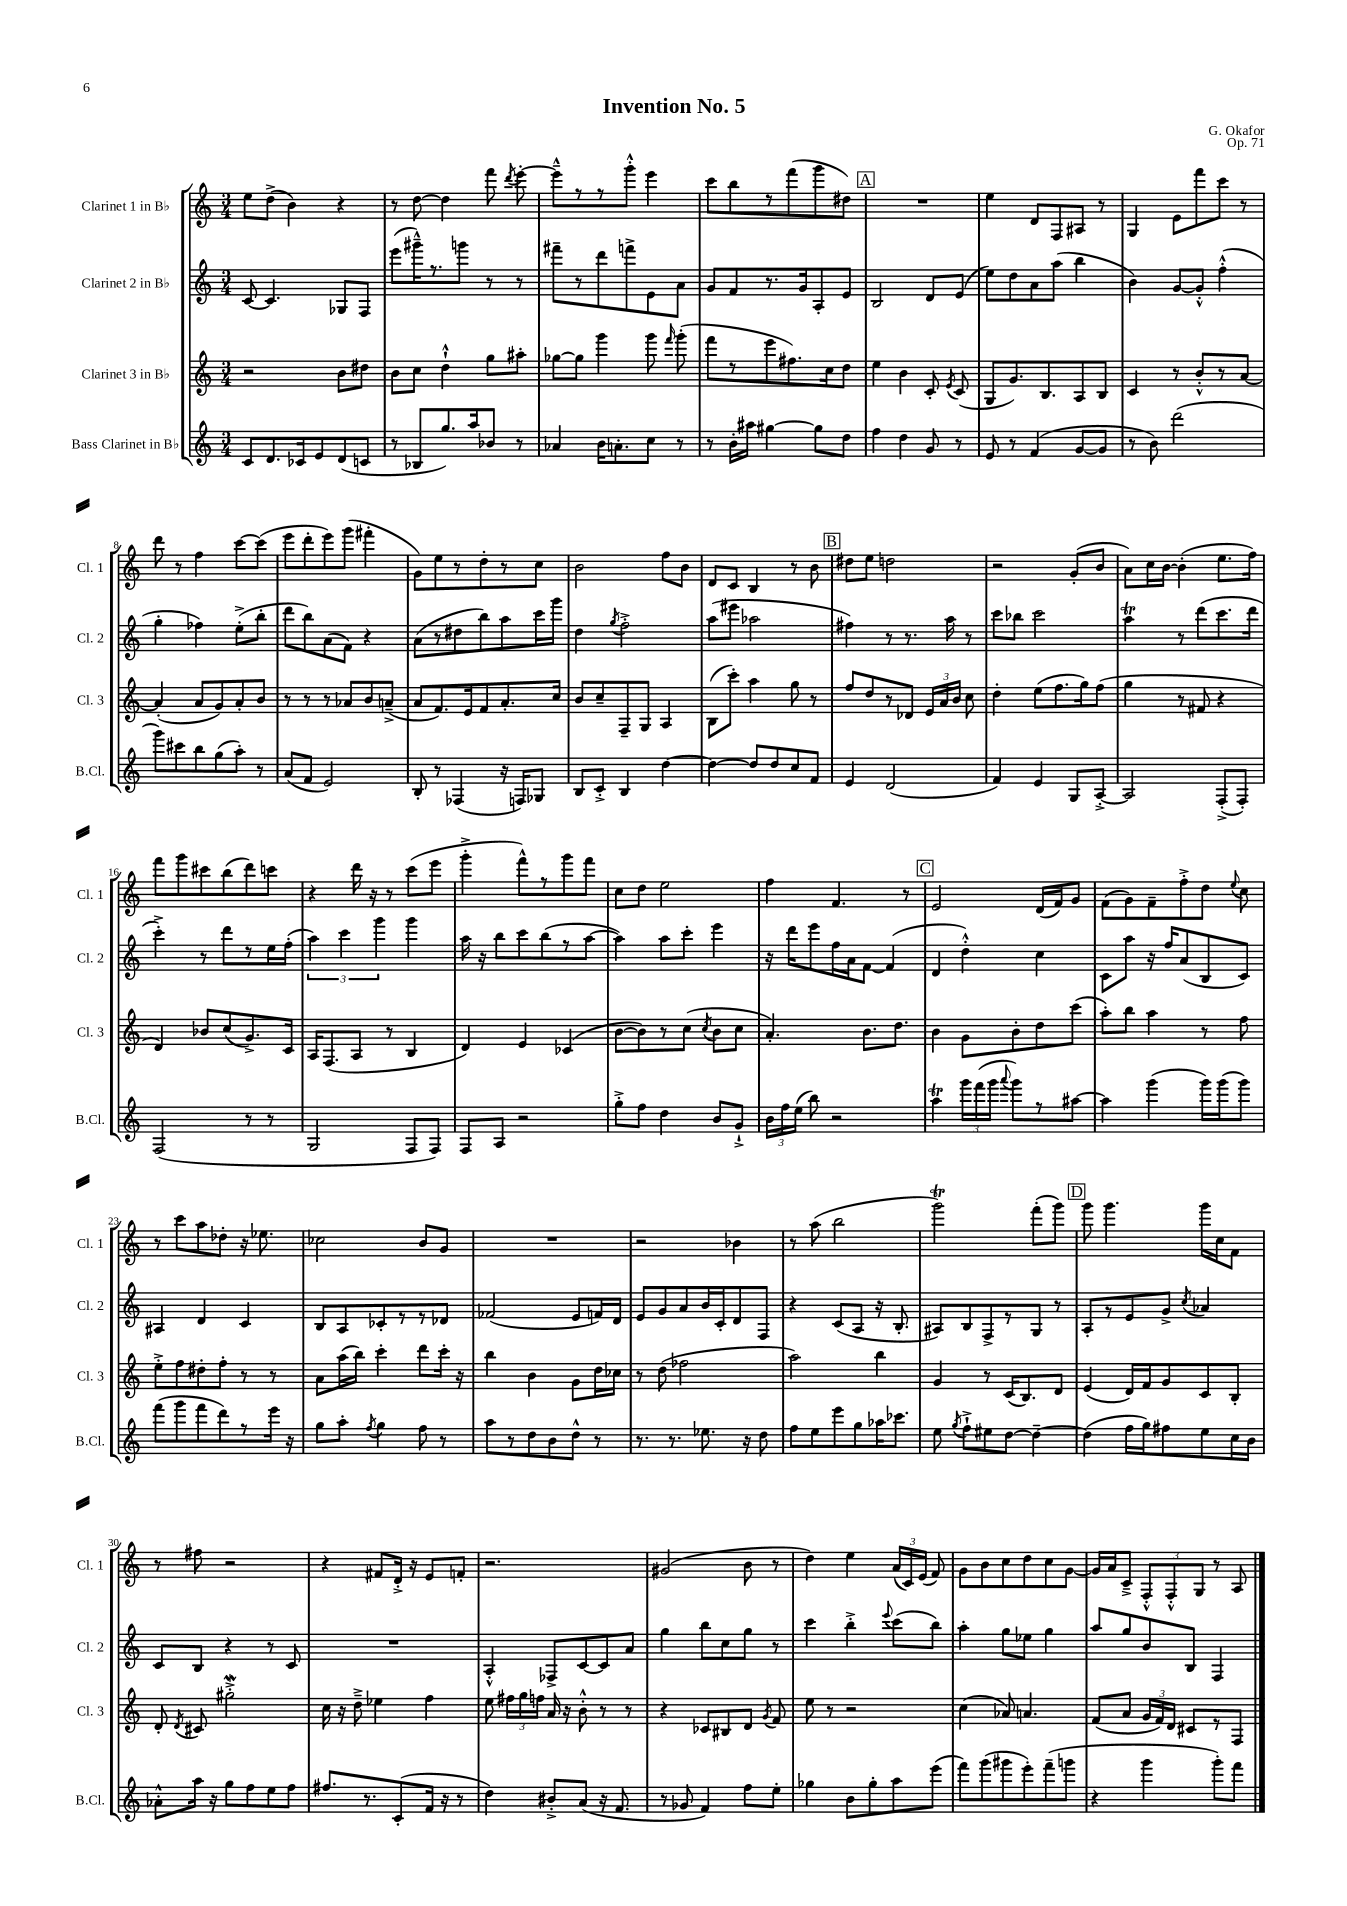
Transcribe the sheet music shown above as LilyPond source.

\header { title = "Invention No. 5" composer = "G. Okafor" opus = "Op. 71" }
<<
\new StaffGroup <<
\new Staff = "s0" \with { instrumentName = "Clarinet 1 in Bb" shortInstrumentName = "Cl. 1" } {
    \clef treble \key c \major \numericTimeSignature \time 3/4
    \autoBeamOff e''8[ d''8]->( b'4) r4 |
    r8 d''8~ d''4 f'''8 \acciaccatura { d'''8 } e'''8~-. |
    e'''8[---^ r8 r8 g'''8]-.-^ e'''4 |
    c'''8[ b''8 r8 f'''8( g'''8 dis''8]) |
    \mark \markup { \box "A" } R2. |
    e''4 d'8[ f8 ais8] r8 |
    g4 e'8[ f'''8 c'''8] r8 |
    d'''8 r8 f''4 c'''8[~ c'''8]( |
    e'''8[ d'''8-. e'''8) g'''8]( fis'''4-. |
    g'8[) e''8 r8 d''8-. r8 c''8] |
    b'2 f''8[ b'8] |
    d'8[ c'8] b4 r8 b'8 |
    \mark \markup { \box "B" } dis''8[ e''8] d''2 |
    r2 g'8[-.( b'8] |
    a'8[) c''16 b'16]~ b'4-.( e''8.[ f''16]) |
    f'''8[ g'''8 cis'''8 b''8( d'''8) c'''8] |
    r4 d'''16 r16 r8 c'''8[( e'''8] |
    g'''4-.-> f'''8[-^) r8 g'''8 f'''8] |
    c''8[ d''8] e''2 |
    f''4 f'4. r8 |
    \mark \markup { \box "C" } e'2 d'16[( f'16) g'8] |
    f'8[( g'8) f'8-- f''8-.-> d''8] \appoggiatura { e''8 } c''8 |
    r8 c'''8[ a''8 des''8]-. r16 ees''8. |
    ces''2 b'8[ g'8] |
    R2. |
    r2 bes'4 |
    r8 a''8( b''2 |
    g'''2\trill) f'''8[-.( g'''8]) |
    \mark \markup { \box "D" } g'''8 g'''4. g'''16[ c''16 f'8] |
    r8 fis''8 r2 |
    r4 fis'8[ d'16]-.-> r16 e'8[ f'8]-. |
    r2. |
    gis'2( b'8 r8 |
    d''4) e''4 \tuplet 3/2 { a'16[( c'16) e'16]( } f'8) |
    g'8[ b'8 c''8 d''8 c''8 g'8]~ |
    g'16[ a'16 c'8]---> \tuplet 3/2 { f8[-.-^ f8-.-^ g8] } r8 a8 \bar "|." |
}
\new Staff = "s1" \with { instrumentName = "Clarinet 2 in Bb" shortInstrumentName = "Cl. 2" } {
    \clef treble \key c \major \numericTimeSignature \time 3/4
    \autoBeamOff c'8~ c'4. ges8[ f8] |
    e'''8[( gis'''16---^) r8. g'''8] r8 r8 |
    fis'''8[-- r8 d'''8 f'''8-> e'8 a'8] |
    g'8[ f'8 r8. g'16 a8-. e'8] |
    \mark \markup { \box "A" } b2 d'8[ e'8]( |
    e''8[) d''8 a'8 a''8]( b''4 |
    b'4) g'8[~ g'8]-.-^ f''4-.-^( |
    g''4-. fes''4) e''8[-.->( b''8]-. |
    d'''8[ b''8) a'8( f'8]) r4 |
    a'8[( r8 dis''8 b''8) a''8 c'''16 g'''16] |
    d''4 \acciaccatura { g''8 } f''2-.-> |
    a''8[( eis'''8] aes''2 |
    \mark \markup { \box "B" } fis''4) r8 r8. a''16 r8 |
    c'''8[ bes''8] c'''2 |
    a''4\trill r8 d'''8[( c'''8. d'''16] |
    c'''4-.->) r8 d'''8[ r8 e''16 f''16]-.( |
    \tuplet 3/2 { a''4) c'''4 g'''4 } g'''4 |
    a''16 r16 b''8[ c'''8 b''8( r8 a''8]~ |
    a''4) a''8[ c'''8]-. e'''4 |
    r16 d'''16[ e'''8 f''16 a'16 f'8]~ f'4( |
    \mark \markup { \box "C" } d'4 d''4-.-^) c''4 |
    c'8[ a''8] r16 f''16[ a'8( b8 c'8]) |
    ais4 d'4 c'4 |
    b8[ a8 ces'8-. r8 r8 des'8] |
    fes'2( e'8[ f'16) d'16] |
    e'8[ g'8 a'8 b'16 c'16-. d'8 f8] |
    r4 c'8[( a8] r16 b8.-. |
    ais8[) b8 f8-> r8 g8] r8 |
    \mark \markup { \box "D" } a8[-. r8 e'8 g'8]-> \acciaccatura { c''8 } aes'4 |
    c'8[ b8] r4 r8 c'8 |
    R2. |
    a4-.-^ fes8[-> c'8~ c'8 a'8] |
    g''4 b''8[ c''8 g''8] r8 |
    c'''4 b''4-.-> \appoggiatura { e'''8 } c'''8[( b''8]) |
    a''4-. g''8[ ees''8] g''4 |
    a''8[ g''8 b'8 b8] f4 \bar "|." |
}
\new Staff = "s2" \with { instrumentName = "Clarinet 3 in Bb" shortInstrumentName = "Cl. 3" } {
    \clef treble \key c \major \numericTimeSignature \time 3/4
    \autoBeamOff r2 b'8[ dis''8] |
    b'8[ c''8] d''4-!-^ g''8[ ais''8]-. |
    ges''8[~ ges''8] g'''4 g'''8 \grace { f'''16 } g'''8-.( |
    f'''8[ r8 e'''8 fis''8.) c''16 d''8] |
    \mark \markup { \box "A" } e''4 b'4 c'8-. \acciaccatura { e'8 } c'8( |
    g8[ g'8.) b8. a8 b8] |
    c'4 r8 b'8[-.-^ r8 a'8]~ |
    a'4-.( a'8[ g'8) a'8-. b'8] |
    r8 r8 r8 aes'8[ b'8 a'8]--->( |
    a'8[ f'8.) e'16 f'8 a'8.-. c''16] |
    b'8[ c''8-- f8-- g8] a4 |
    b8[( c'''8]-.) a''4 g''8 r8 |
    \mark \markup { \box "B" } f''8[ d''8 r8 des'8] \tuplet 3/2 { e'16[ a'16 b'16] } c''8 |
    d''4-. e''8[( f''8. g''16) f''8]( |
    g''4 r8 fis'8 r4 |
    d'4) bes'8[ c''8( g'8.->) c'16] |
    a16[ f8.( a8] r8 b4 |
    d'4) e'4 ces'4( |
    b'8[~ b'8) r8 c''8]( \acciaccatura { c''8 } b'8[ c''8] |
    a'4.-.) b'8.[ d''8.] |
    \mark \markup { \box "C" } b'4 g'8[ b'8-. d''8 c'''8]( |
    a''8[-.) b''8] a''4 r8 f''8 |
    e''8[-.-> f''8 dis''8-. f''8]-. r8 r8 |
    a'8[ a''16( b''16]) c'''4-. d'''8[ c'''16]-. r16 |
    b''4 b'4 g'8[ d''16 ces''16] |
    r8 d''8( fes''2 |
    a''2) b''4 |
    g'4 r8 c'16[( b8.) d'8] |
    \mark \markup { \box "D" } e'4( d'16[) f'16 g'8 c'8 b8]-. |
    d'8-. \acciaccatura { d'8 } cis'8 gis''2-.->\mordent |
    c''16 r16 d''8---> ees''4 f''4 |
    e''8 \tuplet 3/2 { fis''16[ g''16 f''16] } a'16 r16 b'8-.-^ r8 r8 |
    r4 ces'8[ bis8 d'8] \acciaccatura { g'8 } f'8 |
    e''8 r8 r2 |
    c''4( aes'8) a'4. |
    f'8[( a'8] \tuplet 3/2 { g'16[ f'16) d'16] } cis'8[ r8 f8] \bar "|." |
}
\new Staff = "s3" \with { instrumentName = "Bass Clarinet in Bb" shortInstrumentName = "B.Cl." } {
    \clef treble \key c \major \numericTimeSignature \time 3/4
    \autoBeamOff c'8[ d'8. ces'16 e'8 d'8( c'8] |
    r8 bes8[ g''8.) a''16 bes'8] r8 |
    aes'4 b'16[ a'8.-. c''8] r8 |
    r8 b'16[-. ais''16] gis''4~ gis''8[ d''8] |
    \mark \markup { \box "A" } f''4 d''4 g'8 r8 |
    e'8 r8 f'4( g'8[~ g'8] |
    r8 b'8) d'''2( |
    g'''8[) cis'''8 b''8 g''8( a''8]-.) r8 |
    a'8[( f'8] e'2) |
    b8-. r8 fes4( r16 f16[) ges8] |
    b8[ c'8]-.-> b4 d''4~ |
    d''4~ d''8[ d''8 c''8 f'8] |
    \mark \markup { \box "B" } e'4 d'2( |
    f'4) e'4 g8[ a8]~-.-> |
    a2 f8[-.->( f8]-.) |
    f2( r8 r8 |
    g2 f8[ f8]) |
    f8[ a8] r2 |
    g''8[-.-> f''8] d''4 b'8[ g'8]-!-> |
    \tuplet 3/2 { b'16[ f''16 e''16]( } b''8) r2 |
    \mark \markup { \box "C" } a''4\trill \tuplet 3/2 { g'''16[ f'''16( g'''16] } \appoggiatura { a'''8 } g'''8[) r8 ais''8]~ |
    ais''4 g'''4( g'''16[) g'''16( g'''8]) |
    f'''8[( g'''8 f'''8 d'''8) r8 e'''16] r16 |
    g''8[ a''8]-. \acciaccatura { f''8 } g''4 f''8 r8 |
    a''8[ r8 d''8 b'8 d''8]-^ r8 |
    r8. r8. ees''8. r16 d''8 |
    f''8[ e''8 e'''8 g''8 aes''16 ces'''8.] |
    e''8 \acciaccatura { g''8 } f''8[-!-> eis''8 d''8]~ d''4~-- |
    \mark \markup { \box "D" } d''4( f''16[ g''16) fis''8 e''8 c''16 b'16] |
    aes'8[-.-^ a''16] r16 g''8[ f''8 e''8 f''8] |
    fis''8.[ r8. c'8-.( f'16] r16 r8 |
    d''4) bis'8[-.-> a'8]( r16 f'8. |
    r8 ges'8 f'4) f''8[ e''8]-. |
    ges''4 b'8[ ges''8-. a''8 e'''8]( |
    f'''8[) g'''8( gis'''8 e'''8-.) f'''8--( g'''8] |
    r4 g'''4 g'''8[-.) f'''8] \bar "|." |
}
>>
>>
